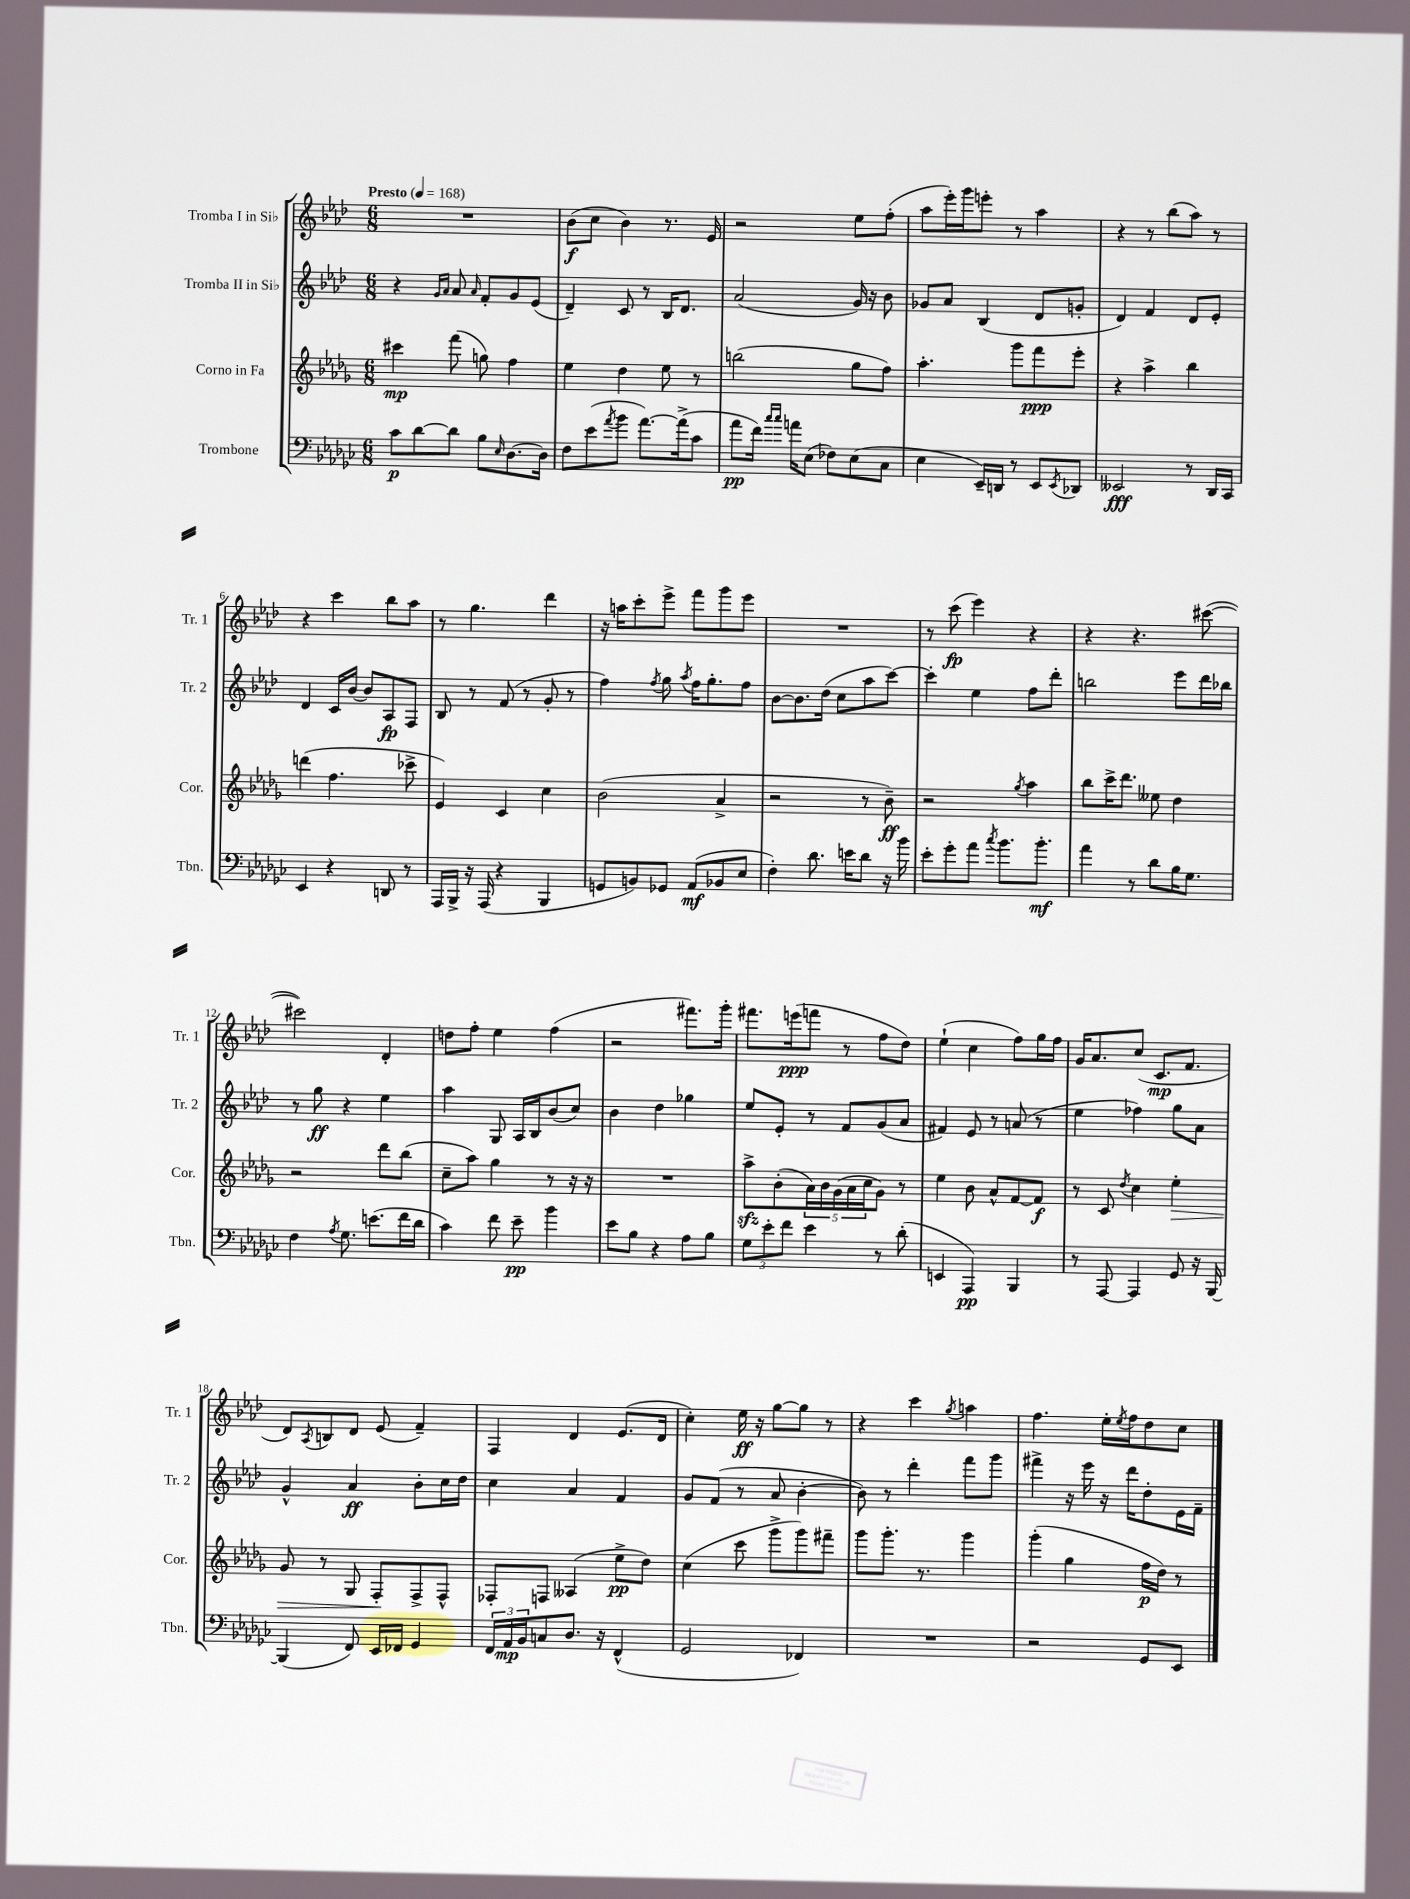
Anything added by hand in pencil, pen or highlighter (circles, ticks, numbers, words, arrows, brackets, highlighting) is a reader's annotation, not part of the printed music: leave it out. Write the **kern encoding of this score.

**kern	**kern	**kern	**kern
*staff4	*staff3	*staff2	*staff1
*clefF4	*clefG2	*clefG2	*clefG2
*k[b-e-a-d-g-c-]	*k[b-e-a-d-g-]	*k[b-e-a-d-]	*k[b-e-a-d-]
*M6/8	*M6/8	*M6/8	*M6/8
*MM168	*MM168	*MM168	*MM168
8c-\L	4ccc#\	4r	2.r
[8d-\	.	.	.
.	.	16qqg/LL	.
.	.	16qqa-/JJ	.
8d-\]J	(8fff\	8a-/	.
.	.	16qqa-/	.
8B-\L	8gg\)	8f'/L	.
16qqE-/	.	.	.
[8.D-\	4ff\	8g/	.
.	.	(8e-/J	.
16D-\]Jk	.	.	.
=	=	=	=
8F\L	4ee-\	4d-~/)	(8b-\L
(8e-\	.	.	8cc\J
8qa-/	.	.	.
8b-\J	4dd-\	8c/	4b-\)
[8.a-\L)	.	8r	.
.	8ee-\	16B-/LK	8.r
(16a-^\]k	.	8.d-/J	.
8c-\J	8r	.	.
.	.	.	16e-/
=	=	=	=
8a-\L	(2bb\	(2a-/	2r
16f\Jk)	.	.	.
16qqcc-/LL	.	.	.
16qqcc-/JJ	.	.	.
16a\LK	.	.	.
(8E-\J	.	.	.
8F-\L)	.	.	.
(8E-\	8gg-\L	16g/)	8ee-\L
.	.	16r	.
8C-\J	8ff\J)	8b-\	(8ff'\J
=	=	=	=
4E-\	4.aa-'\	8g-/L	8aa-\L
.	.	8a-/J	16eee-'\L)
.	.	.	16ggg\J
16EE-~/LL)	.	(4B-/	8eee'\J
16DD/JJ	.	.	.
8r	8ggg-\L	.	8r
8EE-/L	8fff\	8d-/L	4aa-\
8qEE-/	.	.	.
8DD-/J	8eee-'\J	8g'/J	.
=	=	=	=
2EE--/	4r	4d-/)	4r
.	4aa-^\	4f/	8r
.	.	.	(8bb-\L
8r	4bb-\	8d-/L	8aa-\J)
16DD-/LL	.	8e-'/J	8r
16CC-/JJ	.	.	.
=	=	=	=
4EE-/	(4ddd\	4d-/	4r
4r	4.ff\	16c/LL	4ccc\
.	.	[16b-/JJ	.
.	.	8b-/]L	.
8DD/	.	8A-/	8bb-\L
8r	8ccc-^\	8F/J	8aa-\J
=	=	=	=
16AAA-/LL	4e-/)	8B-/	8r
16BBB-^/JJ	.	.	.
16r	.	8r	4.gg\
(16AAA-/	.	.	.
4r	4c/	(8f/	.
.	.	8r	.
4BBB-/	4cc\	8g'/	4ddd-\
.	.	8r	.
=	=	=	=
8GG/L	(2b-\	4ff\)	16r
.	.	.	16aa\LK
8BB/)	.	.	8ccc'\
.	.	8qff/	.
8GG-/J	.	8gg\	8eee-^\J
.	.	8qaa-/	.
(8AA-/L	.	16ff\LK	8fff\L
.	.	8.gg'\	.
8BB-/	4a-^/	.	8ggg\
8E-/J	.	8ff\J	8eee-\J
=	=	=	=
4F'\)	2r	[8b-\L	2.r
.	.	8.b-\]	.
8.d-\	.	.	.
.	.	(16dd-\Jk	.
.	.	8cc\L	.
16e\LK	.	.	.
8d-\J	8r	8aa-\	.
16r	8b-~\)	[8ccc\J)	.
16b-\	.	.	.
=	=	=	=
8e-'\L	2r	4ccc'\]	8r
8g-'\	.	.	(8ccc\
8a-\J	.	4ee-\	4eee-\)
8qcc-/	.	.	.
8.b-\L	.	.	.
.	8qgg-/	.	.
.	4aa-\	8ff\L	4r
8.b-'\J	.	.	.
.	.	8ddd-'\J	.
=	=	=	=
4a-\	8bb-\L	2bb\	4r
.	16ccc^\K	.	.
.	8.ddd-\J	.	.
8r	.	.	4.r
8d-\L	8ee--\	.	.
16B-\K	4dd-\	8eee-\L	.
8.G-\J	.	.	.
.	.	16ddd-\L	([8ccc#\
.	.	16bb-\JJ	.
=	=	=	=
4F\	2r	8r	2ccc#\])
.	.	8gg\	.
8qA-/	.	.	.
8.G-\	.	4r	.
(8.e\L	.	.	.
.	8ddd-\L	4ee-\	4d-'/
16f\L	(8bb-\J	.	.
16d-\JJ	.	.	.
=	=	=	=
4c-\)	8cc~\L	4aa-\	8dd\L
.	8aa-\J)	.	8ff'\J
8f\	4gg-\	8G/	4ee-\
8e-~\	.	16A-/LL	.
.	.	16B-/J	.
4b-\	8r	(8b-/	(4ff\
.	16r	8cc/J)	.
.	16r	.	.
=	=	=	=
8e-\L	2.r	4b-\	2r
8B-\J	.	.	.
4r	.	4dd-\	.
8A-\L	.	4gg-\	8.fff#\L)
8B-\J	.	.	.
.	.	.	16ggg'\Jk
=	=	=	=
12G-\L	8aa-^\L	8ee-/L	8.fff#\L
12e-'\	.	.	.
.	(8b-'\	8e-'/J	.
12f\J	.	.	.
.	.	.	(16eee\k
4e-\	20a-\L)	8r	8fff\J
.	20b-\	.	.
.	(20g-\	.	.
.	.	8f/L	8r
.	20a-\	.	.
.	20cc\J	.	.
8r	8g-\J)	(8g/	8ff\L
(8d-'\	8r	8a-/J	8dd-\J)
=	=	=	=
4EE/	4ee-\	4f#/)	(4ee-`\
4AAA-/)	8b-\	8e-/	4cc\
.	8a-^^/L	8r	.
4BBB-/	[8f/	(8a/	8ff\L)
.	8f/]J	8r	16gg\L
.	.	.	16ff\JJ
=	=	=	=
8r	8r	4ee-\	16g/LK
.	.	.	8.a-/
[8AAA-/	8c/	.	.
.	8qdd-/	.	.
4AAA-/]	4cc\	4ff-\)	(8cc/J
.	.	.	8.c/L
8GG-/	4ee-'\	8gg\L	.
.	.	.	8.f/J
16r	.	8a-\J	.
[16BBB-/	.	.	.
=	=	=	=
(4BBB-/]	8g-/	4g^^/	8d-/L)
.	.	.	8qA-/
.	8r	.	8B/
8FF/)	8G-/	4a-/	8d-/J
16EE-/LL	8F'/L	.	(8e-/
16FF-/JJ	.	.	.
4GG-/	8F^/	8b-'\L	4f~/)
.	8F^^/J	16cc\L	.
.	.	16dd-\JJ	.
=	=	=	=
24FF/LL	8F-'/L	4cc\	4F/
24AA-/	.	.	.
24BB-/J	.	.	.
8C/	8F/J	.	.
8.D-/J	(4A--/	4a-/	4d-/
16r	.	.	.
(4FF^^/	8ee-^\L	4f/	(8.e-/L
.	8dd-\J)	.	.
.	.	.	16d-/Jk
=	=	=	=
2GG-/	(4cc\	8g/L	4cc'\)
.	.	(8f/J	.
.	8ccc\	8r	16ee-\
.	.	.	16r
.	8ggg-^\L	8a-/	[8gg\L
4FF-/)	8ggg-\)	[4b-'\	8gg\]J
.	8fff#~\J	.	8r
=	=	=	=
2.r	8ggg-\L	8b-\])	4r
.	8.ggg-'\J	8r	.
.	.	4ddd-'\	4ccc\
.	8.r	.	.
.	.	.	8qgg/
.	4ggg-\	8fff\L	4aa\
.	.	8ggg\J	.
=	=	=	=
2r	(4ggg-'\	4fff#^\	4.ff\
.	4gg-\	16r	.
.	.	16eee-\	.
.	.	16r	16ee-'\LL
.	.	.	8qee-/
.	.	16ddd-\LK	16ff\J
8GG-/L	16ff\LL	8dd-'\	8dd-\
.	16dd-\JJ)	.	.
8EE-/J	8r	16e-\L	8cc\J
.	.	16f~\JJ	.
==	==	==	==
*-	*-	*-	*-
